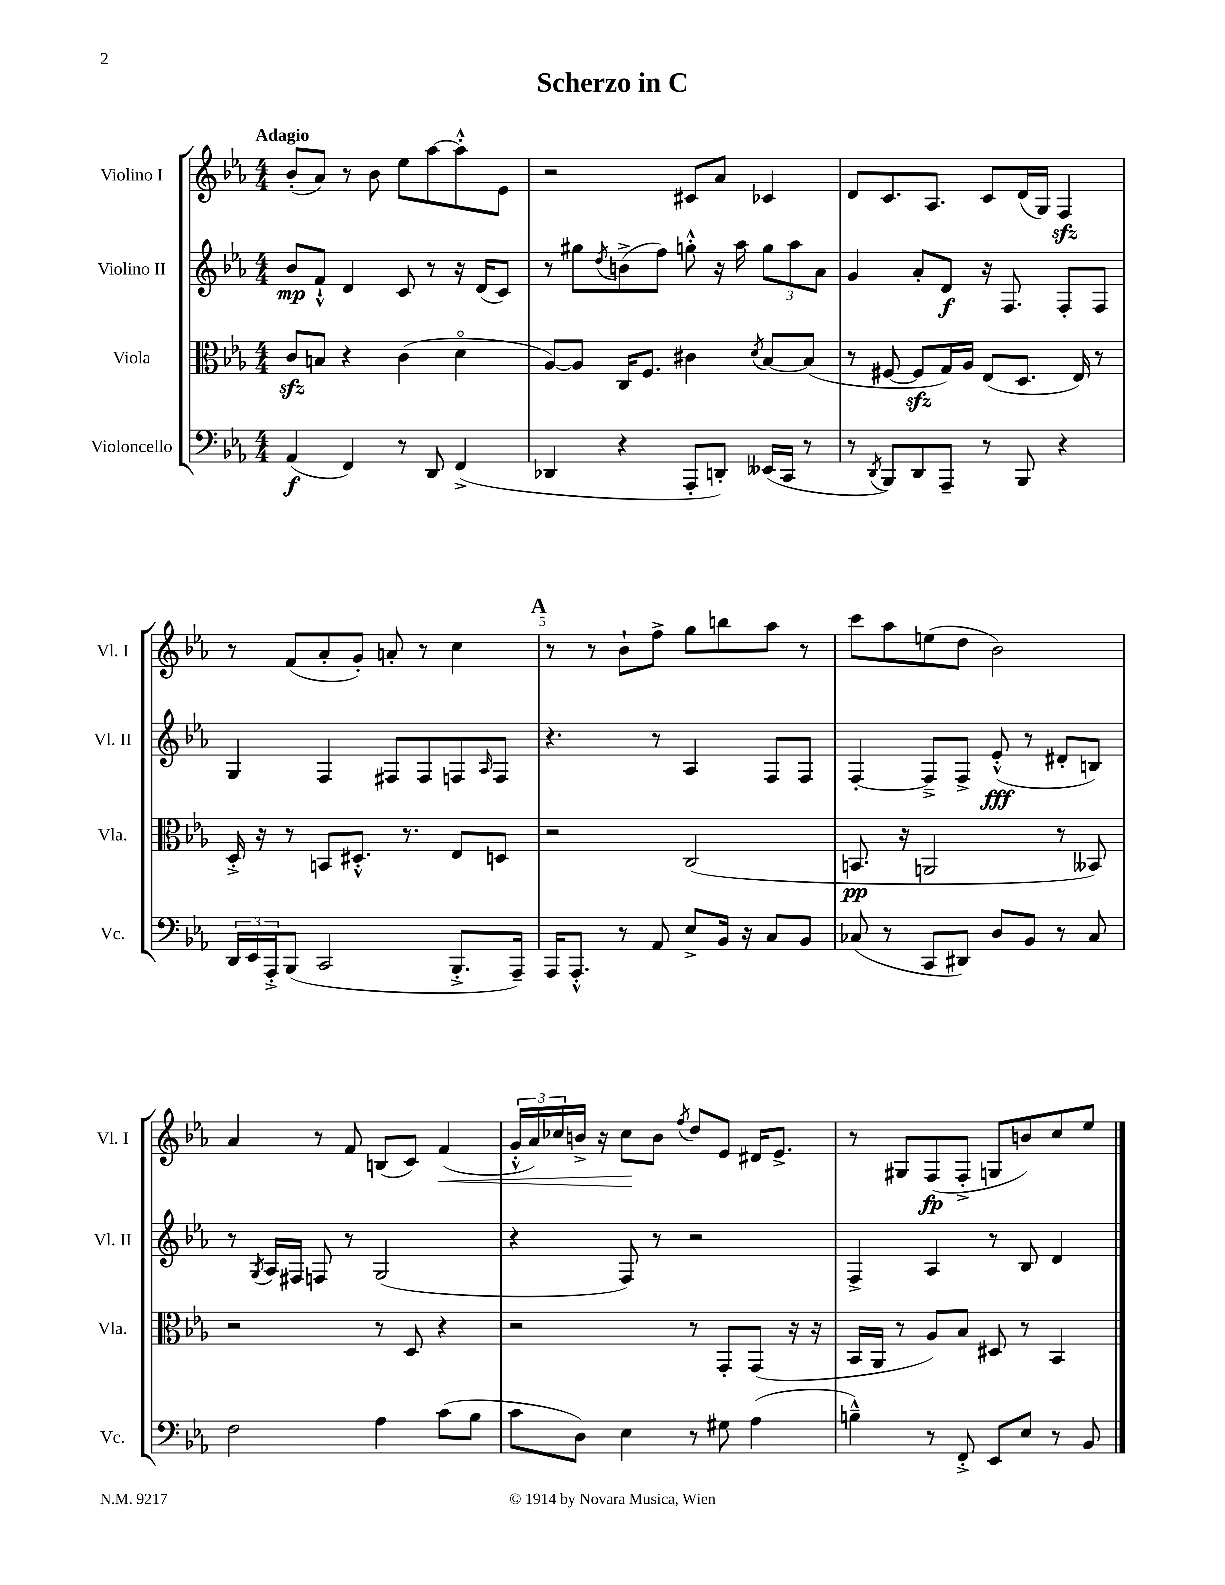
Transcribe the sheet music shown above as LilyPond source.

\header { title = "Scherzo in C" }
<<
\new StaffGroup <<
\new Staff = "s0" \with { instrumentName = "Violino I" shortInstrumentName = "Vl. I" } {
    \clef treble \key ees \major \numericTimeSignature \time 4/4 \tempo "Adagio"
    bes'8-.( aes'8) r8 bes'8 ees''8 aes''8~ aes''8-.-^ ees'8 |
    r2 cis'8 aes'8 ces'4 |
    d'8 c'8. aes8. c'8 d'16( g16) f4\sfz |
    r8 f'8( aes'8-. g'8-.) a'8-. r8 c''4 |
    \mark \markup { \bold "A" } r8 r8 bes'8-! f''8-> g''8 b''8 aes''8 r8 |
    c'''8 aes''8 e''8( d''8 bes'2) |
    aes'4 r8 f'8 b8( c'8) f'4\<( |
    \tuplet 3/2 { g'16-.-^ aes'16) ces''16 } b'16-> r16 ces''8\! b'8 \acciaccatura { f''8 } d''8 ees'8 dis'16 ees'8.-> |
    r8 gis8 f8\fp( f8-.-> g8 b'8) c''8 ees''8 \bar "|." |
}
\new Staff = "s1" \with { instrumentName = "Violino II" shortInstrumentName = "Vl. II" } {
    \clef treble \key ees \major \numericTimeSignature \time 4/4
    bes'8\mp f'8-!-^ d'4 c'8 r8 r16 d'16( c'8) |
    r8 gis''8 \acciaccatura { d''8 } b'8->( f''8) g''8-.-^ r16 aes''16 \tuplet 3/2 { g''8 aes''8 aes'8 } |
    g'4 aes'8-. d'8\f r16 f8. f8-. f8 |
    g4 f4 fis8 fis8 f8 \grace { aes16 } f8 |
    \mark \markup { \bold "A" } r4. r8 aes4 f8 f8 |
    f4~-. f8---> f8-> ees'8-.-^\fff( r8 dis'8-. b8) |
    r8 \acciaccatura { g8 } aes16 fis16 f8 r8 g2( |
    r4 f8) r8 r2 |
    f4-> aes4 r8 bes8 d'4 \bar "|." |
}
\new Staff = "s2" \with { instrumentName = "Viola" shortInstrumentName = "Vla." } {
    \clef alto \key ees \major \numericTimeSignature \time 4/4
    c'8\sfz b8 r4 c'4( d'4\flageolet |
    aes8~) aes8 c16 f8. cis'4 \acciaccatura { d'8 } bes8~ bes8( |
    r8 fis8~ fis8\sfz g16) aes16 ees8( d8. ees16) r8 |
    d16-.-> r16 r8 b,8 dis8.-.-^ r8. ees8 d8 |
    \mark \markup { \bold "A" } r2 c2( |
    b,8.\pp r16 a,2 r8 beses,8) |
    r2 r8 d8 r4 |
    r2 r8 g,8-. g,8( r16 r16 |
    bes,16 aes,16 r8 aes8) bes8 dis8 r8 bes,4 \bar "|." |
}
\new Staff = "s3" \with { instrumentName = "Violoncello" shortInstrumentName = "Vc." } {
    \clef bass \key ees \major \numericTimeSignature \time 4/4
    aes,4\f( f,4) r8 d,8 f,4->( |
    des,4 r4 aes,,8-. d,8-.) eeses,16( c,16 r8 |
    r8 \acciaccatura { d,8 } bes,,8) d,8 aes,,8-- r8 bes,,8 r4 |
    \tuplet 3/2 { d,16 ees,16 aes,,16-.-> } bes,,8( c,2 bes,,8.-.-> aes,,16--) |
    \mark \markup { \bold "A" } aes,,16 aes,,8.-.-^ r8 aes,8 ees8-> bes,16 r16 c8 bes,8 |
    ces8( r8 c,8 dis,8) d8 bes,8 r8 ces8 |
    f2 aes4 c'8( bes8 |
    c'8 d8) ees4 r8 gis8 aes4( |
    b4---^) r8 f,8-.-> ees,8 ees8 r8 bes,8 \bar "|." |
}
>>
>>
\layout { \context { \Score \override BarNumber.break-visibility = ##(#f #t #t) barNumberVisibility = #(every-nth-bar-number-visible 5) } }
